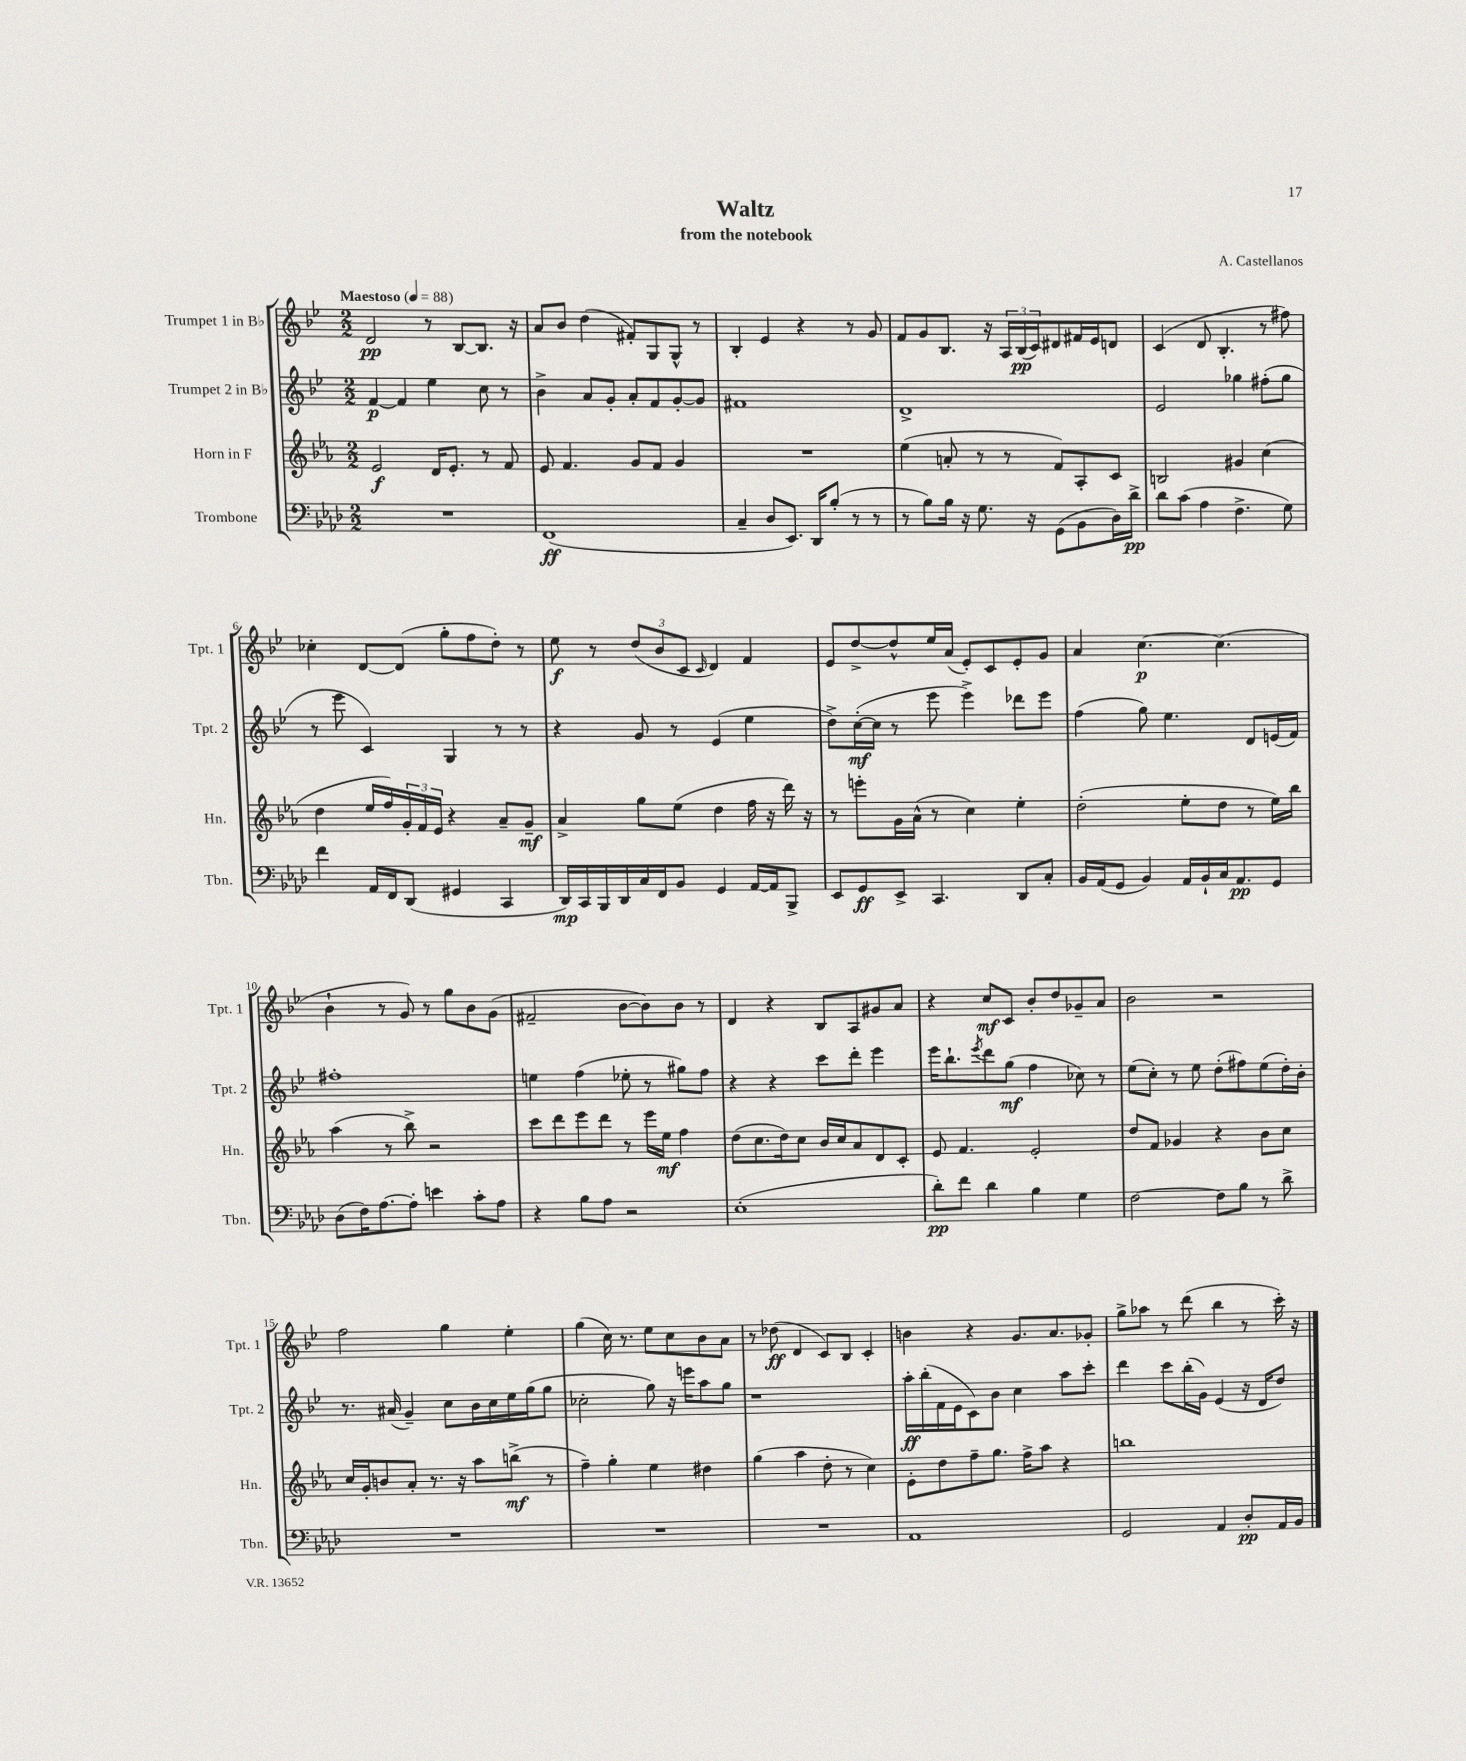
\header { title = "Waltz" composer = "A. Castellanos" subtitle = "from the notebook" }
<<
\new StaffGroup <<
\new Staff = "s0" \with { instrumentName = "Trumpet 1 in Bb" shortInstrumentName = "Tpt. 1" } {
    \clef treble \key bes \major \numericTimeSignature \time 2/2 \tempo "Maestoso" 4 = 88
    d'2\pp r8 bes8~ bes8. r16 |
    a'8 bes'8 d''4( fis'8-.) g8 g8-^ r8 |
    bes4-. ees'4 r4 r8 g'8 |
    f'8 g'8 bes8. r16 \tuplet 3/2 { a16 bes16\pp( c'16) } dis'8 fis'16 ees'16 d'8 |
    c'4( d'8 bes4.-. r8 fis''8) |
    ces''4-. d'8~ d'8( g''8-. f''8 d''8-.) r8 |
    ees''8\f r8 \tuplet 3/2 { d''8( bes'8 c'8 } \grace { c'16 } d'4) f'4 |
    ees'8 d''8~-> d''8-^ ees''16 a'16( ees'8-.) c'8 ees'8-. g'8 |
    a'4 c''4.~\p c''4.( |
    bes'4-! r8 g'8) r8 g''8 bes'8 g'8( |
    fis'2-- bes'8~ bes'8) bes'8 r8 |
    d'4 r4 bes8 a8 gis'8 a'8 |
    r4 c''8\mf c'8 bes'8-. d''8 ges'8-- a'8 |
    bes'2 r2 |
    f''2 g''4 ees''4-. |
    g''4( c''16) r8. ees''8 c''8 bes'8 a'8 |
    r8 des''8\ff( d'4 c'8) bes8 c'4-. |
    b'4 r4 g'8. a'8. ges'8-. |
    g''8-> aes''8 r8 d'''8( bes''4 r8 c'''16-.) r16 \bar "|." |
}
\new Staff = "s1" \with { instrumentName = "Trumpet 2 in Bb" shortInstrumentName = "Tpt. 2" } {
    \clef treble \key bes \major \numericTimeSignature \time 2/2
    f'4~\p f'4 ees''4 c''8 r8 |
    bes'4-> a'8 g'8-. a'8-. f'8 g'8~-. g'8 |
    fis'1 |
    d'1-> |
    ees'2 ges''4 fis''8-.( ges''8 |
    r8 ees'''8 c'4) g4 r8 r8 |
    r4 g'8 r8 ees'4( ees''4 |
    d''8->) c''16~-.\mf( c''16 r8 ees'''8 ees'''4->) des'''8 ees'''8 |
    f''4( g''8) ees''4. d'8 e'16( f'16) |
    fis''1-. |
    e''4 f''4( ees''8-. r8 gis''8) f''8 |
    r4 r4 c'''8 d'''8-. ees'''4 |
    ees'''16 bes''8.-! \acciaccatura { ees'''8 } d'''8 g''8\mf( f''4 ces''8) r8 |
    ees''8( c''8-.) r8 ees''8 d''8-.( fis''8) ees''8( d''16-.) bes'16-. |
    r8. ais'16( g'4--) c''8 bes'16 c''16 ees''16 g''16( g''8 |
    ces''2-. g''8) r16 e'''16 a''8 g''8 |
    r1 |
    a''16-.\ff bes''16-.( f'16 ees'16 c'8) bes'8 c''4 a''8 c'''8-. |
    d'''4 c'''8 bes''16-.( g'16) ees'4( r16 d'16 d''8) \bar "|." |
}
\new Staff = "s2" \with { instrumentName = "Horn in F" shortInstrumentName = "Hn." } {
    \clef treble \key ees \major \numericTimeSignature \time 2/2
    ees'2\f d'16 ees'8.-. r8 f'8 |
    ees'8 f'4. g'8 f'8 g'4 |
    R1 |
    ees''4( a'8-. r8 r8 f'8) aes8-. c'8 |
    b2 gis'4 c''4( |
    d''4 ees''16 f''16) \tuplet 3/2 { g'16-. f'16 ees'16 } r4 aes'8-- g'8--\mf |
    aes'4-> g''8 ees''8( d''4 f''16 r16 d'''16) r16 |
    r8 e'''8-. g'16 aes'16-^( r8 c''4) ees''4-. |
    d''2-.( ees''8-. d''8 r8 ees''16) bes''16 |
    aes''4( r8 bes''8->) r2 |
    c'''8 d'''8 ees'''8 d'''8 r8 ees'''16 ees''16\mf f''4 |
    d''8( c''8. d''16) c''8 bes'16 c''16 aes'8 d'8 c'8-. |
    ees'8 f'4. ees'2-. |
    d''8 f'8 ges'4 r4 bes'8 c''8 |
    c''16 g'16-. b'8 aes'8-. r8. r16 aes''8 b''8->\mf( r8 |
    f''4--) g''4-. ees''4 dis''4 |
    g''4( aes''4 d''8-. r8 c''4) |
    ees'8-. d''8 f''8-- g''8. f''16-> aes''8 r4 |
    b''1 \bar "|." |
}
\new Staff = "s3" \with { instrumentName = "Trombone" shortInstrumentName = "Tbn." } {
    \clef bass \key aes \major \numericTimeSignature \time 2/2
    R1 |
    f,1\ff( |
    c4-- des8 ees,8.) des,16 bes8-.( r8 r8 |
    r8 bes8) bes16 r16 g8. r16 g,8( bes,8 des16) des'16->\pp |
    des'8 c'8( aes4 f4.-> g8) |
    f'4 aes,16 f,16 des,8( gis,4 c,4 |
    des,16\mp) c,16 bes,,16 des,16 c16 f,16 bes,8 g,4 aes,16~ aes,16 bes,,8-> |
    ees,8 g,8\ff ees,8-> c,4. des,8 c8-. |
    bes,16 aes,16( g,8 bes,4) aes,16 bes,16-! c16 aes,8.\pp g,8 |
    des8( f16) aes8.~ aes8-. e'4 c'8-. aes8 |
    r4 bes8 aes8 r2 |
    ees1-.( |
    des'8-.\pp) f'8 des'4 bes4 g4 |
    f2~ f8 bes8 r8 des'8-> |
    R1 |
    R1 |
    R1 |
    aes,1 |
    g,2 aes,4 des8-.\pp aes,16 bes,16 \bar "|." |
}
>>
>>
